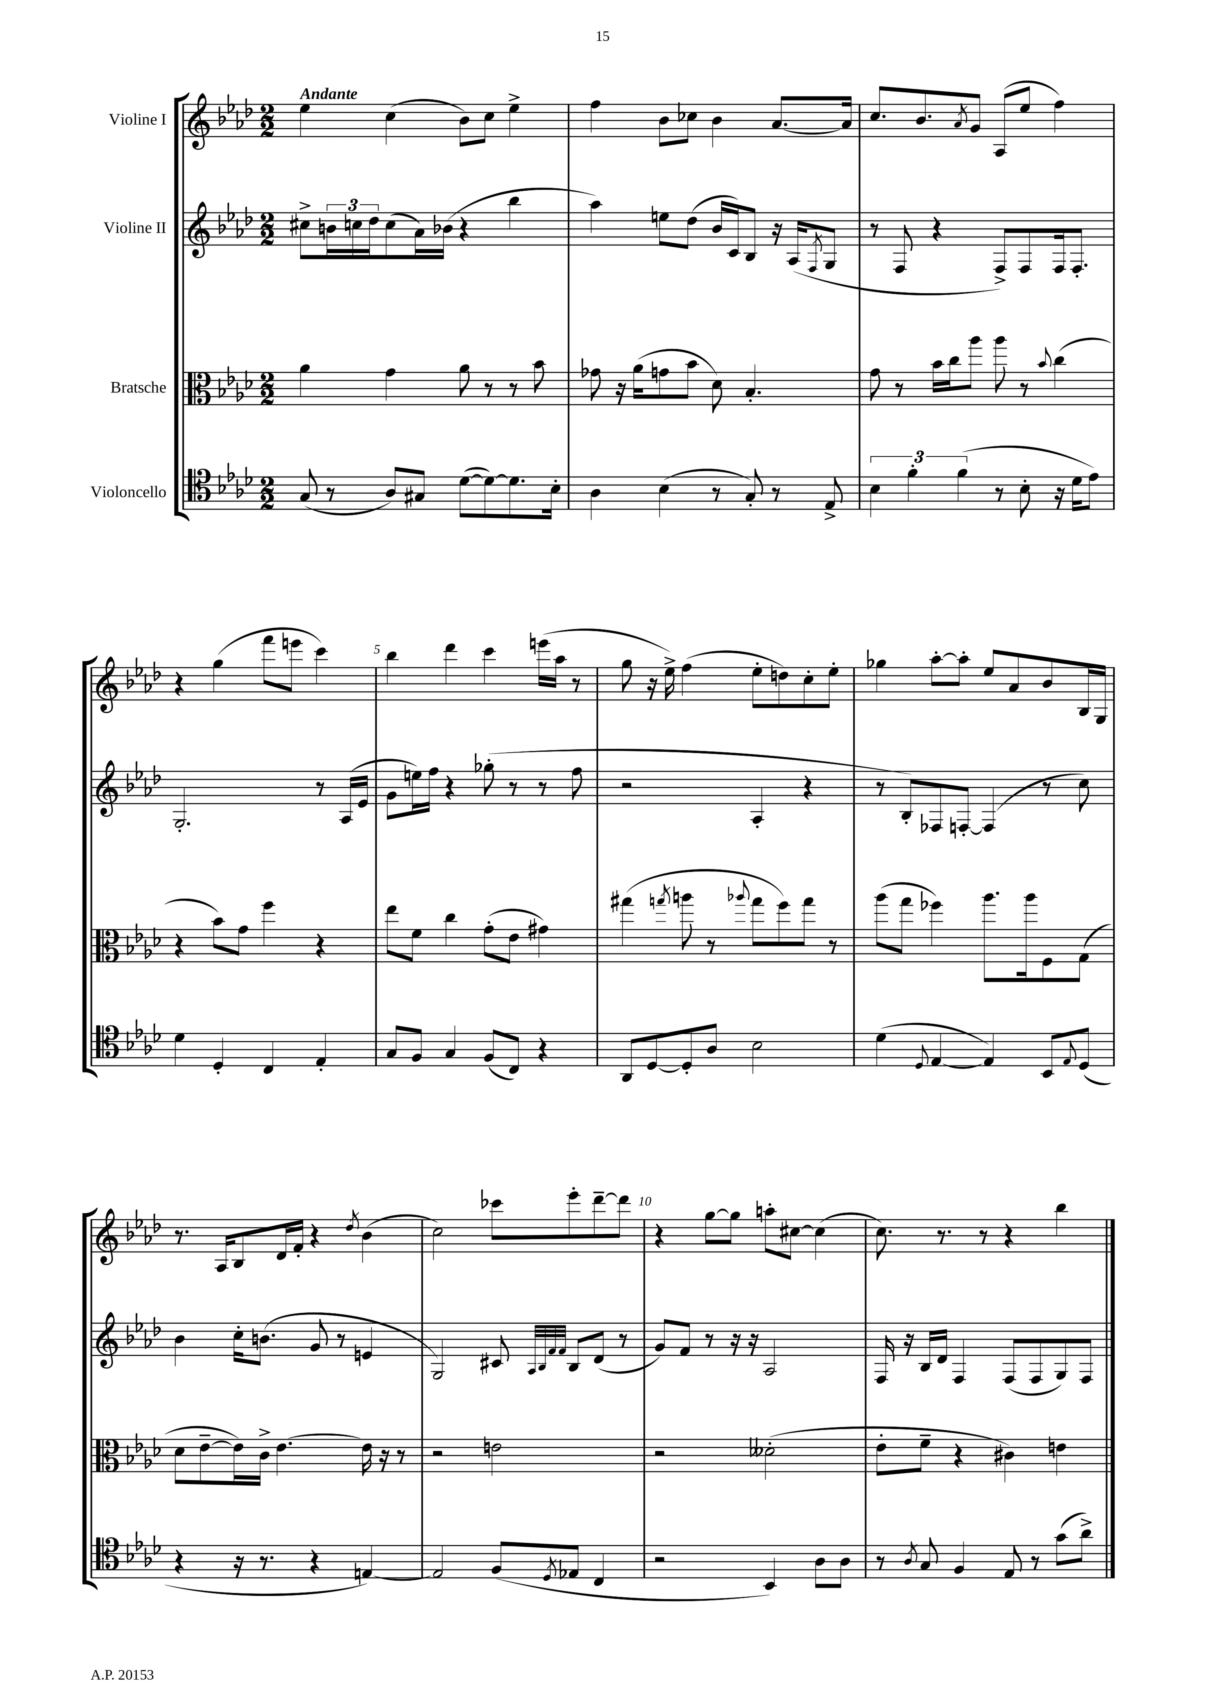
<<
\new StaffGroup <<
\new Staff = "s0" \with { instrumentName = "Violine I" } {
    \clef treble \key aes \major \numericTimeSignature \time 2/2 \tempo "Andante"
    ees''4 c''4( bes'8) c''8 ees''4-> |
    f''4 bes'8 ces''8 bes'4 aes'8.~ aes'16 |
    c''8. bes'8. \acciaccatura { aes'8 } g'8 aes8( ees''8 f''4) |
    r4 g''4( f'''8 e'''8 c'''4) |
    bes''4 des'''4 c'''4 e'''16( aes''16 r8 |
    g''8 r16 ees''16->) f''4( ees''8-. d''8) c''8-. ees''8-. |
    ges''4 aes''8~-. aes''8-. ees''8 aes'8 bes'8 bes16 g16 |
    r8. aes16 bes8 des'16 f'16-. r4 \acciaccatura { des''8 } bes'4( |
    c''2) ces'''8 ees'''8-. des'''8~-- des'''8 |
    r4 g''8~ g''8 a''8-. cis''8~ cis''4( |
    c''8.) r8. r8 r4 bes''4 \bar "|." |
}
\new Staff = "s1" \with { instrumentName = "Violine II" } {
    \clef treble \key aes \major \numericTimeSignature \time 2/2
    cis''8-> \tuplet 3/2 { b'16 c''16 des''16 } c''8( aes'16) bes'16( r4 bes''4 |
    aes''4) e''8 des''8( bes'16 c'16) bes8 r16 aes16( \acciaccatura { f8 } g8 |
    r8 f8 r4 f8->) f8 f16 f8.-. |
    g2.-. r8 aes16( ees'16 |
    g'8 e''16) f''16 r4 ges''8-.( r8 r8 f''8 |
    r2 aes4-. r4 |
    r8 bes8-.) fes8 f8~-. f4( r8 c''8) |
    bes'4 c''16-. b'8.( g'8 r8 e'4 |
    g2) cis'8 \grace { aes32 bes32 f'32 f'32 } bes8 des'8( r8 |
    g'8) f'8 r8 r16 r16 aes2 |
    f16 r16 bes16 des'16 f4 f8( f8 g8) f8 \bar "|." |
}
\new Staff = "s2" \with { instrumentName = "Bratsche" } {
    \clef alto \key aes \major \numericTimeSignature \time 2/2
    aes'4 g'4 aes'8 r8 r8 bes'8 |
    ges'8 r16 aes'16( g'8 bes'8 des'8) bes4.-. |
    g'8 r8 bes'16 c''16 aes''8 aes''8 r8 \appoggiatura { bes'8 } c''4( |
    r4 bes'8) g'8 f''4 r4 |
    ees''8 f'8 c''4 g'8-.( ees'8 gis'4) |
    gis''4( \acciaccatura { g''8 } a''8 r8 \appoggiatura { aes''8 } g''8 f''8) g''8 r8 |
    aes''8( g''8 fes''4) aes''8. aes''16 f8 g8( |
    des'8 ees'8~-- ees'16) c'16-> ees'4.~ ees'16 r16 r8 |
    r2 e'2 |
    r2 deses'2-.( |
    ees'8-. f'8-- r4 cis'4) e'4 \bar "|." |
}
\new Staff = "s3" \with { instrumentName = "Violoncello" } {
    \clef tenor \key aes \major \numericTimeSignature \time 2/2
    g8( r8 aes8) gis8 des'8~( des'8~) des'8. bes16-. |
    aes4 bes4( r8 g8-.) r8 ees8-> |
    \tuplet 3/2 { bes4 f'4-. f'4( } r8 bes8-. r16 des'16 ees'8) |
    des'4 des4-. c4 ees4-. |
    g8 f8 g4 f8( c8) r4 |
    aes,8 des8~ des8-. aes8 bes2 |
    des'4( \appoggiatura { des8 } ees4~ ees4) bes,8 \appoggiatura { ees8 } des8( |
    r4 r16 r8. r4 e4~) |
    e2 f8( \acciaccatura { des8 } ees8 c4 |
    r2 bes,4) aes8 aes8 |
    r8 \acciaccatura { aes8 } g8 f4 ees8 r8 g'8( aes'8->) \bar "|." |
}
>>
>>
\layout { \context { \Score \override BarNumber.break-visibility = ##(#f #t #t) barNumberVisibility = #(every-nth-bar-number-visible 5) } }
